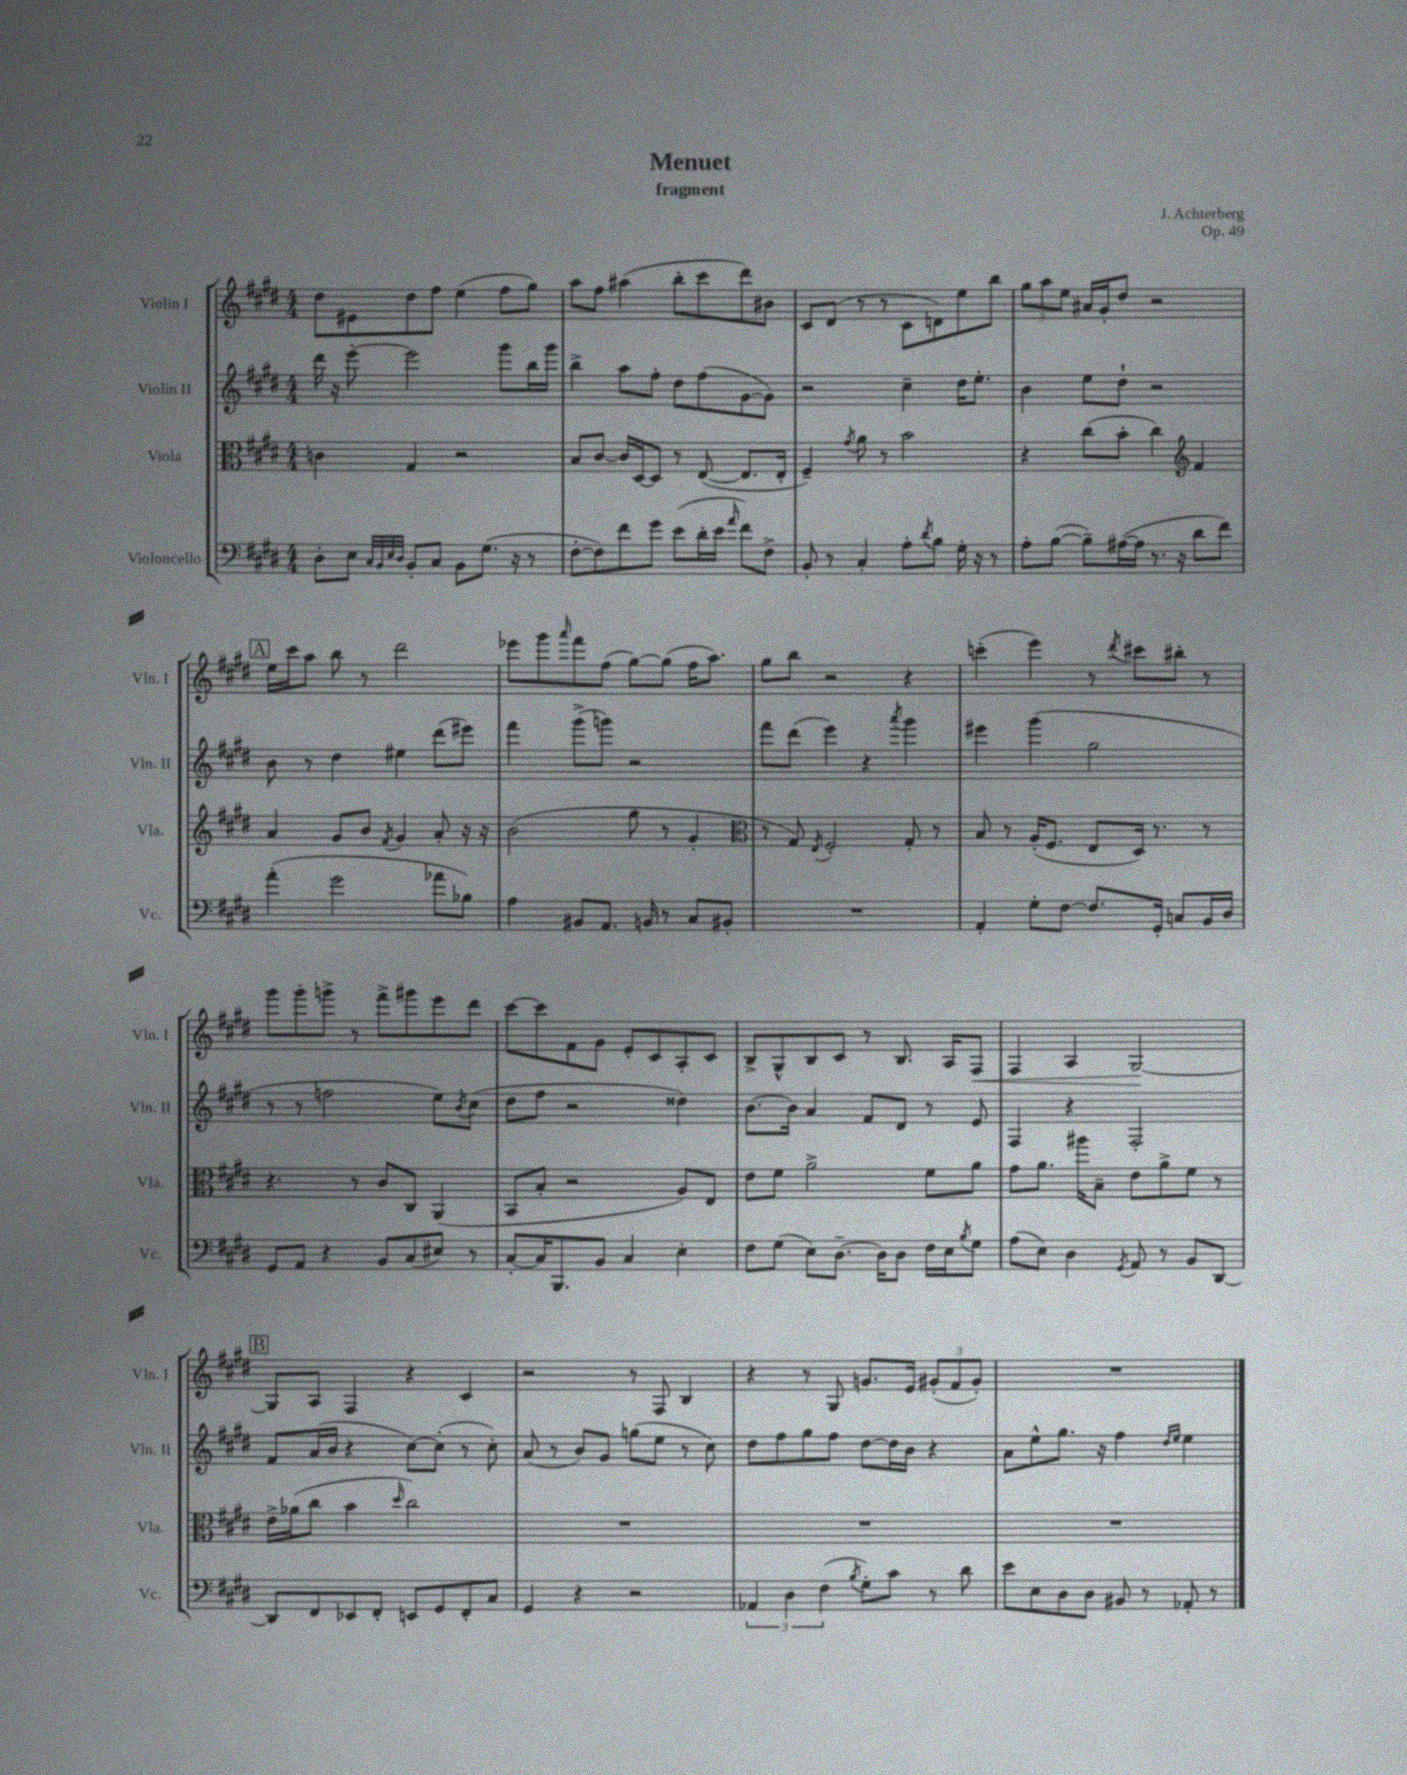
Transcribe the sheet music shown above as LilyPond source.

\header { title = "Menuet" composer = "J. Achterberg" subtitle = "fragment" opus = "Op. 49" }
<<
\new StaffGroup <<
\new Staff = "s0" \with { instrumentName = "Violin I" shortInstrumentName = "Vln. I" } {
    \clef treble \key e \major \numericTimeSignature \time 4/4
    dis''8 eis'8 dis''8 fis''8 e''4( fis''8 gis''8) |
    a''8 fis''8 ais''4( b''8-. cis'''8 dis'''8) bis'8 |
    cis'8 dis'8( r8 r8 cis'8 d'8) e''8 b''8 |
    \tuplet 3/2 { gis''8 a''8 e''8 } ais'16 gis'16-. dis''8 r2 |
    \mark \markup { \box "A" } e''16 cis'''16 a''8 b''8 r8 dis'''2 |
    ees'''8 gis'''8 \grace { a'''16 } fis'''8 fis''8( gis''8~) gis''8( fis''16 a''8.) |
    gis''8 b''8 r2 r4 |
    c'''4-.( e'''4) r8 \acciaccatura { dis'''8 } cis'''8 bis''8-. r8 |
    gis'''8 gis'''8-. g'''8-> r8 fis'''8-> gis'''8 e'''8 dis'''8 |
    cis'''8~ cis'''8 fis'8 gis'8 e'8-. cis'8 a8-. cis'8 |
    b8-> gis8-^ b8 cis'8 r8 b8. a16 fis8\< |
    fis4 a4 gis2~\! |
    \mark \markup { \box "B" } gis8 a8 fis4 r4 cis'4 |
    r2 r8 fis8 b4 |
    r4 r8 gis8 g'8. e'16 \tuplet 3/2 { gis'8-.( fis'8 gis'8-.) } |
    R1 \bar "|." |
}
\new Staff = "s1" \with { instrumentName = "Violin II" shortInstrumentName = "Vln. II" } {
    \clef treble \key e \major \numericTimeSignature \time 4/4
    dis'''16 r16 e'''8~-. e'''2 gis'''8 b''16 gis'''16 |
    b''4-> a''8 fis''8-. dis''8 fis''8( gis'8~ gis'8) |
    r2 cis''4-- dis''16 e''8.-. |
    b'4 e''8 dis''8-! r2 |
    \mark \markup { \box "A" } b'8 r8 dis''4 eis''4 dis'''8( eis'''8) |
    fis'''4 gis'''8->( g'''8) r2 |
    fis'''8 dis'''8( e'''4) r4 \acciaccatura { a'''8 } gis'''4 |
    eis'''4 gis'''4( gis''2 |
    r8 r8 f''2 e''8) \acciaccatura { b'8 } cis''8( |
    dis''8 fis''8 r2 disis''4) |
    b'8.~ b'16 a'4 fis'8 dis'8 r8 e'8 |
    fis4 r4 fis2-. |
    \mark \markup { \box "B" } fis'8 a'16( b'16 r4 cis''8~) cis''8-.( r8 cis''8-.) |
    a'8( r8 b'8) gis'8 g''8( e''8 r8 cis''8) |
    dis''8 fis''8 gis''8 fis''8 dis''8~ dis''16 b'16 r4 |
    a'8 e''8-^ gis''8. r16 fis''4 \grace { dis''16 e''16 } e''4 \bar "|." |
}
\new Staff = "s2" \with { instrumentName = "Viola" shortInstrumentName = "Vla." } {
    \clef alto \key e \major \numericTimeSignature \time 4/4
    c'4 gis4 r2 |
    b8 cis'8~ cis'16 dis16~ dis8 r8 e8~( e8. e16-. |
    fis4--) \acciaccatura { gis'8 } a'8 r8 b'2 |
    r4 cis''8( b'8-. cis''4) \clef treble fis'4 |
    \mark \markup { \box "A" } a'4 gis'8 b'8 \acciaccatura { fis'8 } gis'4 a'8-. r16 r16 |
    b'2( gis''8 r8 gis'4-. |
    \clef alto r8 gis8) \acciaccatura { e8 } fis2-. gis8-. r8 |
    b8 r8 a16-.( fis8. e8 dis16) r8. r8 |
    r4. r8 cis'8 cis8 a,4( |
    b,8 b8-. r2 a8) e8 |
    e'8 fis'8 a'2-> fis'8 a'8 |
    gis'8 a'8. ais''16 b8-- e'8 a'8-> fis'8 r8 |
    \mark \markup { \box "B" } e'16-> aes'16( cis''8 b'4 \grace { dis''16 } cis''2) |
    R1 |
    R1 |
    R1 \bar "|." |
}
\new Staff = "s3" \with { instrumentName = "Violoncello" shortInstrumentName = "Vc." } {
    \clef bass \key e \major \numericTimeSignature \time 4/4
    dis8-. e8 \grace { cis32 b,32 e32 dis32 } b,8-. cis8 b,8 gis8.( r16 r8 |
    fis8~-. fis8) fis'8 gis'8 e'8( dis'16-. e'16 \grace { a'16 } fis'8) fis8-> |
    b,8-. r8 cis4-. a8-. \acciaccatura { dis'8 } b8 gis16-. r16 r8 |
    a8-. b8~( b8--) ais16~( ais16 r8. r16 dis'8 fis'8) |
    \mark \markup { \box "A" } a'4-.( gis'2 aes'8 bes8) |
    a4 bis,8 a,8. b,16 r8 cis8 bis,8-. |
    R1 |
    a,4-. gis8-. fis8~ fis8. gis,16-. c8 b,16 dis16 |
    gis,8 a,8 r4 b,8 cis8( eis8) r8 |
    cis8~-. cis16 b,,8. b,8 cis4 e4-. |
    fis8 gis8( e8) dis8.~-- dis16 dis8 fis16 e16 \acciaccatura { b8 } gis8 |
    a8( e8) dis4 \acciaccatura { gis,8 } a,8 r8 b,8 dis,8~ |
    \mark \markup { \box "B" } dis,8 fis,8 ees,8 fis,8-. e,8 gis,8 fis,8-. cis8 |
    gis,4 r4 r2 |
    \tuplet 3/2 { aes,4 dis4 fis4( } \acciaccatura { b8 } gis8-.) cis'8 r8 dis'8 |
    e'8 e8 dis8 dis8 bis,8 r8 aes,8-. r8 \bar "|." |
}
>>
>>
\layout { \context { \Score \remove "Bar_number_engraver" } }
